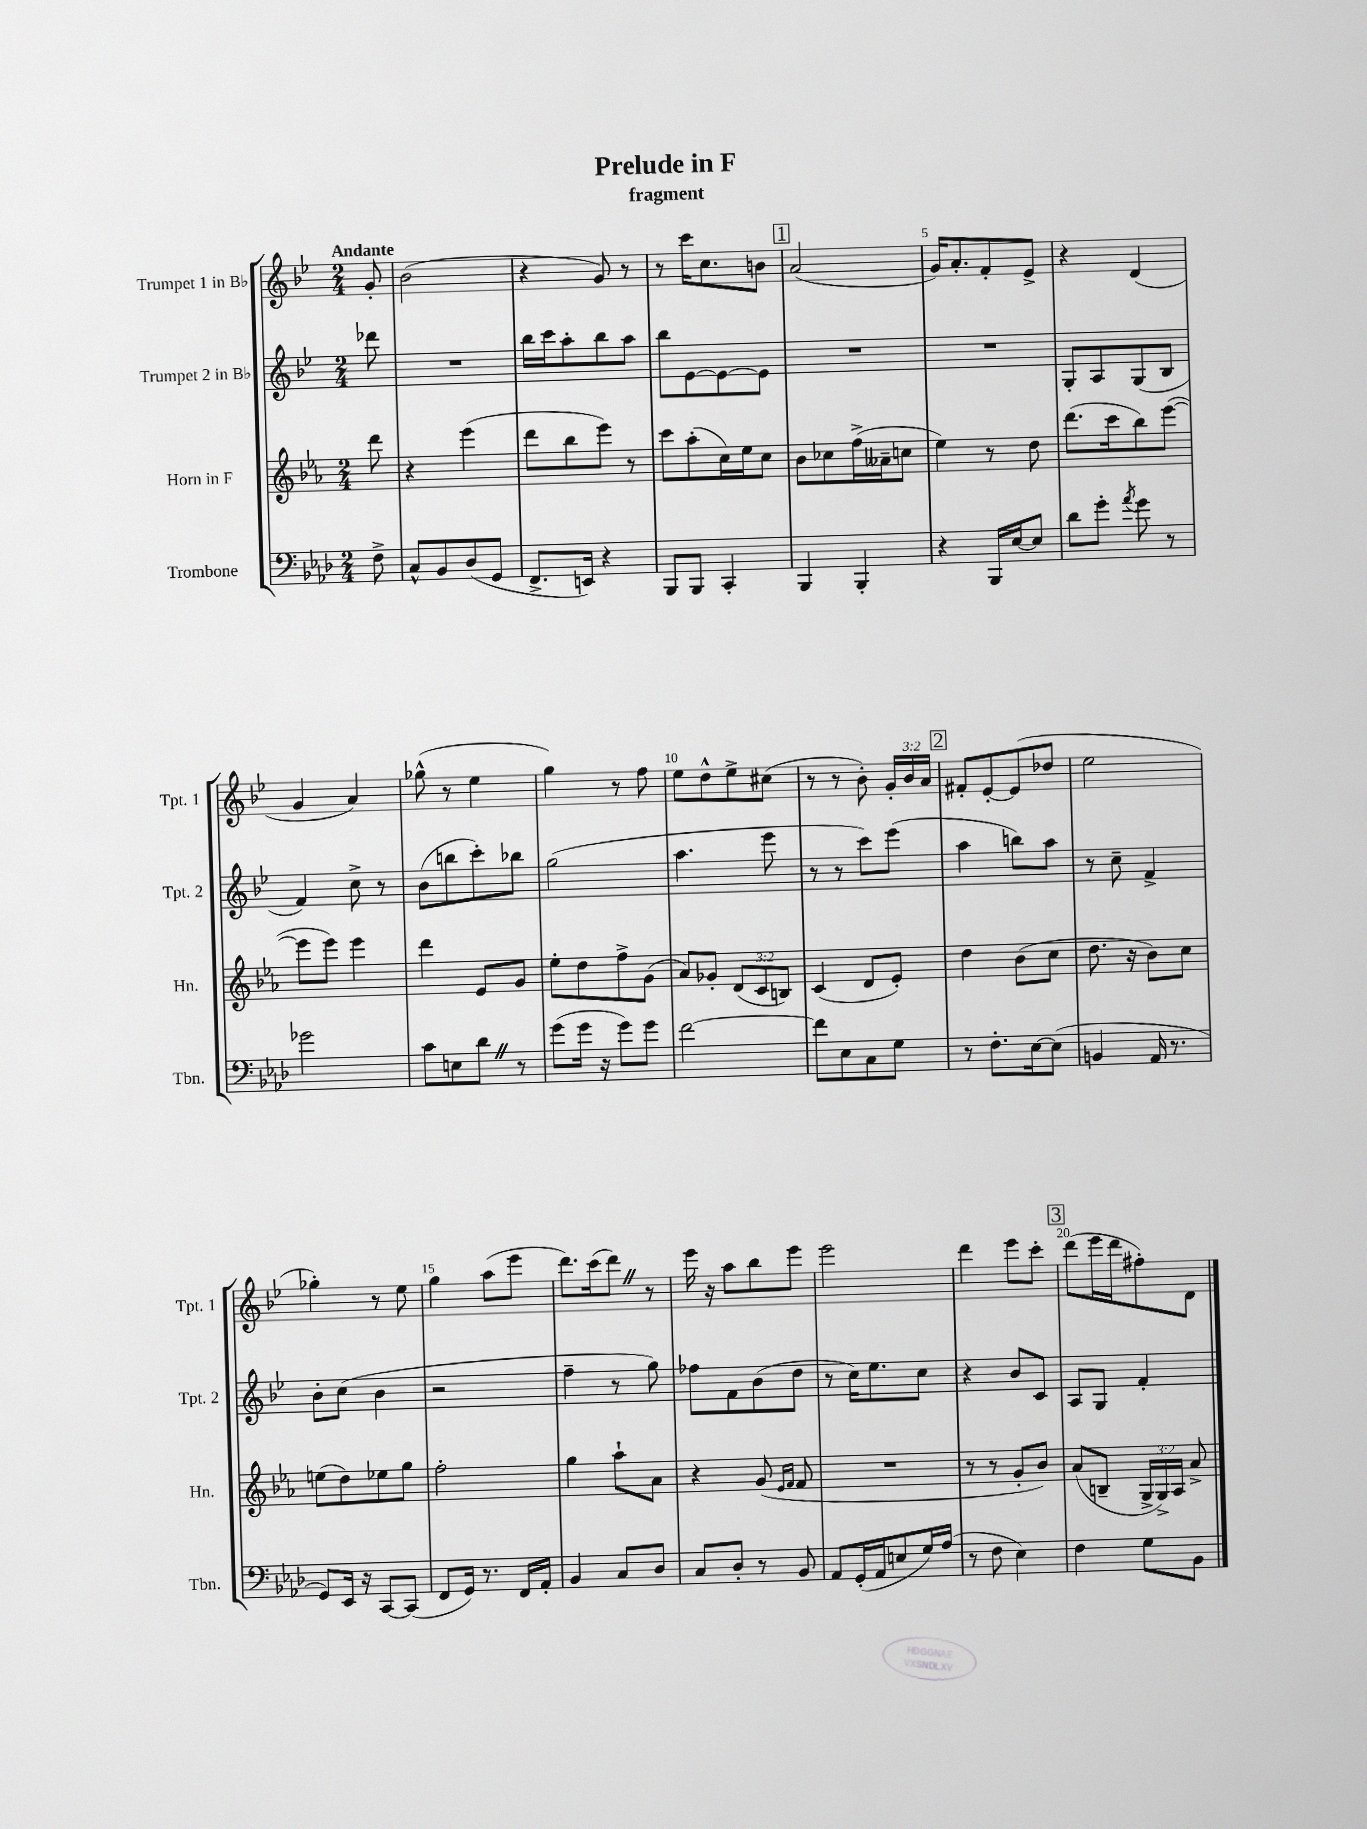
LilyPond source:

\header { title = "Prelude in F" subtitle = "fragment" }
<<
\new StaffGroup <<
\new Staff = "s0" \with { instrumentName = "Trumpet 1 in Bb" shortInstrumentName = "Tpt. 1" } {
    \clef treble \key bes \major \numericTimeSignature \time 2/4 \override Staff.TupletNumber.text = #tuplet-number::calc-fraction-text \partial 8 \tempo "Andante"
    \autoBeamOff g'8-. |
    bes'2( |
    r4 g'8) r8 |
    r8 c'''16[ c''8. b'8] |
    \mark \markup { \box "1" } a'2( |
    g'16[) a'8.-. f'8-. ees'8]-> |
    r4 d'4( |
    g'4 a'4) |
    ges''8-^( r8 ees''4 |
    g''4) r8 f''8 |
    ees''8[ d''8-^ ees''8-> cis''8]( |
    r8 r8 bes'8-.) \tuplet 3/2 { g'16[-. bes'16 a'16] } |
    \mark \markup { \box "2" } fis'8[-. ees'8~-. ees'8( des''8] |
    ees''2 |
    ges''4-.) r8 ees''8 |
    g''4 a''8[( ees'''8] |
    d'''8.[) c'''16( d'''8]) \once \override BreathingSign.text = \markup { \musicglyph "scripts.caesura.straight" } \breathe r8 |
    ees'''16 r16 a''8[ bes''8 ees'''8] |
    ees'''2 |
    d'''4 ees'''8[ c'''8]-. |
    \mark \markup { \box "3" } d'''8[( ees'''16 d'''16 fis''8-.) d'8] \bar "|." |
}
\new Staff = "s1" \with { instrumentName = "Trumpet 2 in Bb" shortInstrumentName = "Tpt. 2" } {
    \clef treble \key bes \major \numericTimeSignature \time 2/4 \partial 8
    \autoBeamOff des'''8 |
    R2 |
    bes''16[ c'''16 a''8-. bes''8 a''8] |
    bes''8[ ees'8~ ees'8~ ees'8] |
    \mark \markup { \box "1" } R2 |
    R2 |
    g8[-. a8 g8( bes8] |
    f'4) c''8-> r8 |
    bes'8[( b''8 c'''8-.) bes''8] |
    g''2( |
    a''4. ees'''8 |
    r8 r8 c'''8[) ees'''8]( |
    \mark \markup { \box "2" } a''4 b''8[) a''8] |
    r8 c''8-- f'4-> |
    bes'8[-. c''8]( bes'4 |
    r2 |
    f''4-- r8 g''8) |
    fes''8[ f'8 bes'8( d''8] |
    r8 c''16[) ees''8. c''8] |
    r4 bes'8[ c'8] |
    \mark \markup { \box "3" } a8[ g8] f'4-. \bar "|." |
}
\new Staff = "s2" \with { instrumentName = "Horn in F" shortInstrumentName = "Hn." } {
    \clef treble \key ees \major \numericTimeSignature \time 2/4 \override Staff.TupletNumber.text = #tuplet-number::calc-fraction-text \partial 8
    \autoBeamOff d'''8 |
    r4 ees'''4( |
    d'''8[ bes''8 ees'''8]) r8 |
    c'''8[ aes''8-.( c''16) ees''16 c''8] |
    \mark \markup { \box "1" } bes'8[ ces''8 f''16->( aeses'16-- c''8] |
    ees''4) r8 d''8 |
    d'''8.[( c'''16 bes''8) ees'''8]~( |
    ees'''8[ ees'''8]) ees'''4 |
    d'''4 ees'8[ g'8] |
    ees''8[-. d''8 f''8-> g'8]( |
    aes'8[) ges'8]-. \tuplet 3/2 { d'8[( c'8 b8]) } |
    c'4( d'8[ ees'8]-.) |
    \mark \markup { \box "2" } d''4 bes'8[( c''8] |
    d''8. r16 bes'8[) c''8] |
    e''8[( d''8) ees''8 g''8] |
    f''2-. |
    g''4 aes''8[-! aes'8] |
    r4 g'8( \grace { ees'16[ f'16] } f'8 |
    R2 |
    r8 r8 g'8[-. bes'8]) |
    \mark \markup { \box "3" } aes'8[( b8]-- \tuplet 3/2 { g16[-> g16->) aes16] } aes'8-> \bar "|." |
}
\new Staff = "s3" \with { instrumentName = "Trombone" shortInstrumentName = "Tbn." } {
    \clef bass \key aes \major \numericTimeSignature \time 2/4 \partial 8
    \autoBeamOff f8-> |
    c8[-^ bes,8 des8( g,8] |
    f,8.[-> e,16]) r4 |
    bes,,8[ bes,,8] c,4-. |
    \mark \markup { \box "1" } bes,,4 bes,,4-. |
    r4 bes,,16[ ees16~ ees8] |
    des'8[ g'8]-. \acciaccatura { aes'8 } g'8 r8 |
    ges'2 |
    c'8[ e8 des'8] \once \override BreathingSign.text = \markup { \musicglyph "scripts.caesura.straight" } \breathe r8 |
    g'8[( g'16] r16 g'8[) g'8] |
    f'2~ |
    f'8[ ees8 c8 g8] |
    \mark \markup { \box "2" } r8 f8.[-. ees16~ ees8]( |
    b,4 aes,16 r8. |
    g,8[) ees,16] r16 c,8[~ c,8]( |
    f,8[ g,16]) r8. f,16[ aes,16]-. |
    bes,4 c8[ des8] |
    c8[ des8]-. r8 bes,8 |
    aes,8[ g,16-.( aes,16 e8 g16) aes16]( |
    r8 f8 ees4) |
    \mark \markup { \box "3" } f4 g8[ bes,8] \bar "|." |
}
>>
>>
\layout { \context { \Score \override BarNumber.break-visibility = ##(#f #t #t) barNumberVisibility = #(every-nth-bar-number-visible 5) } }
